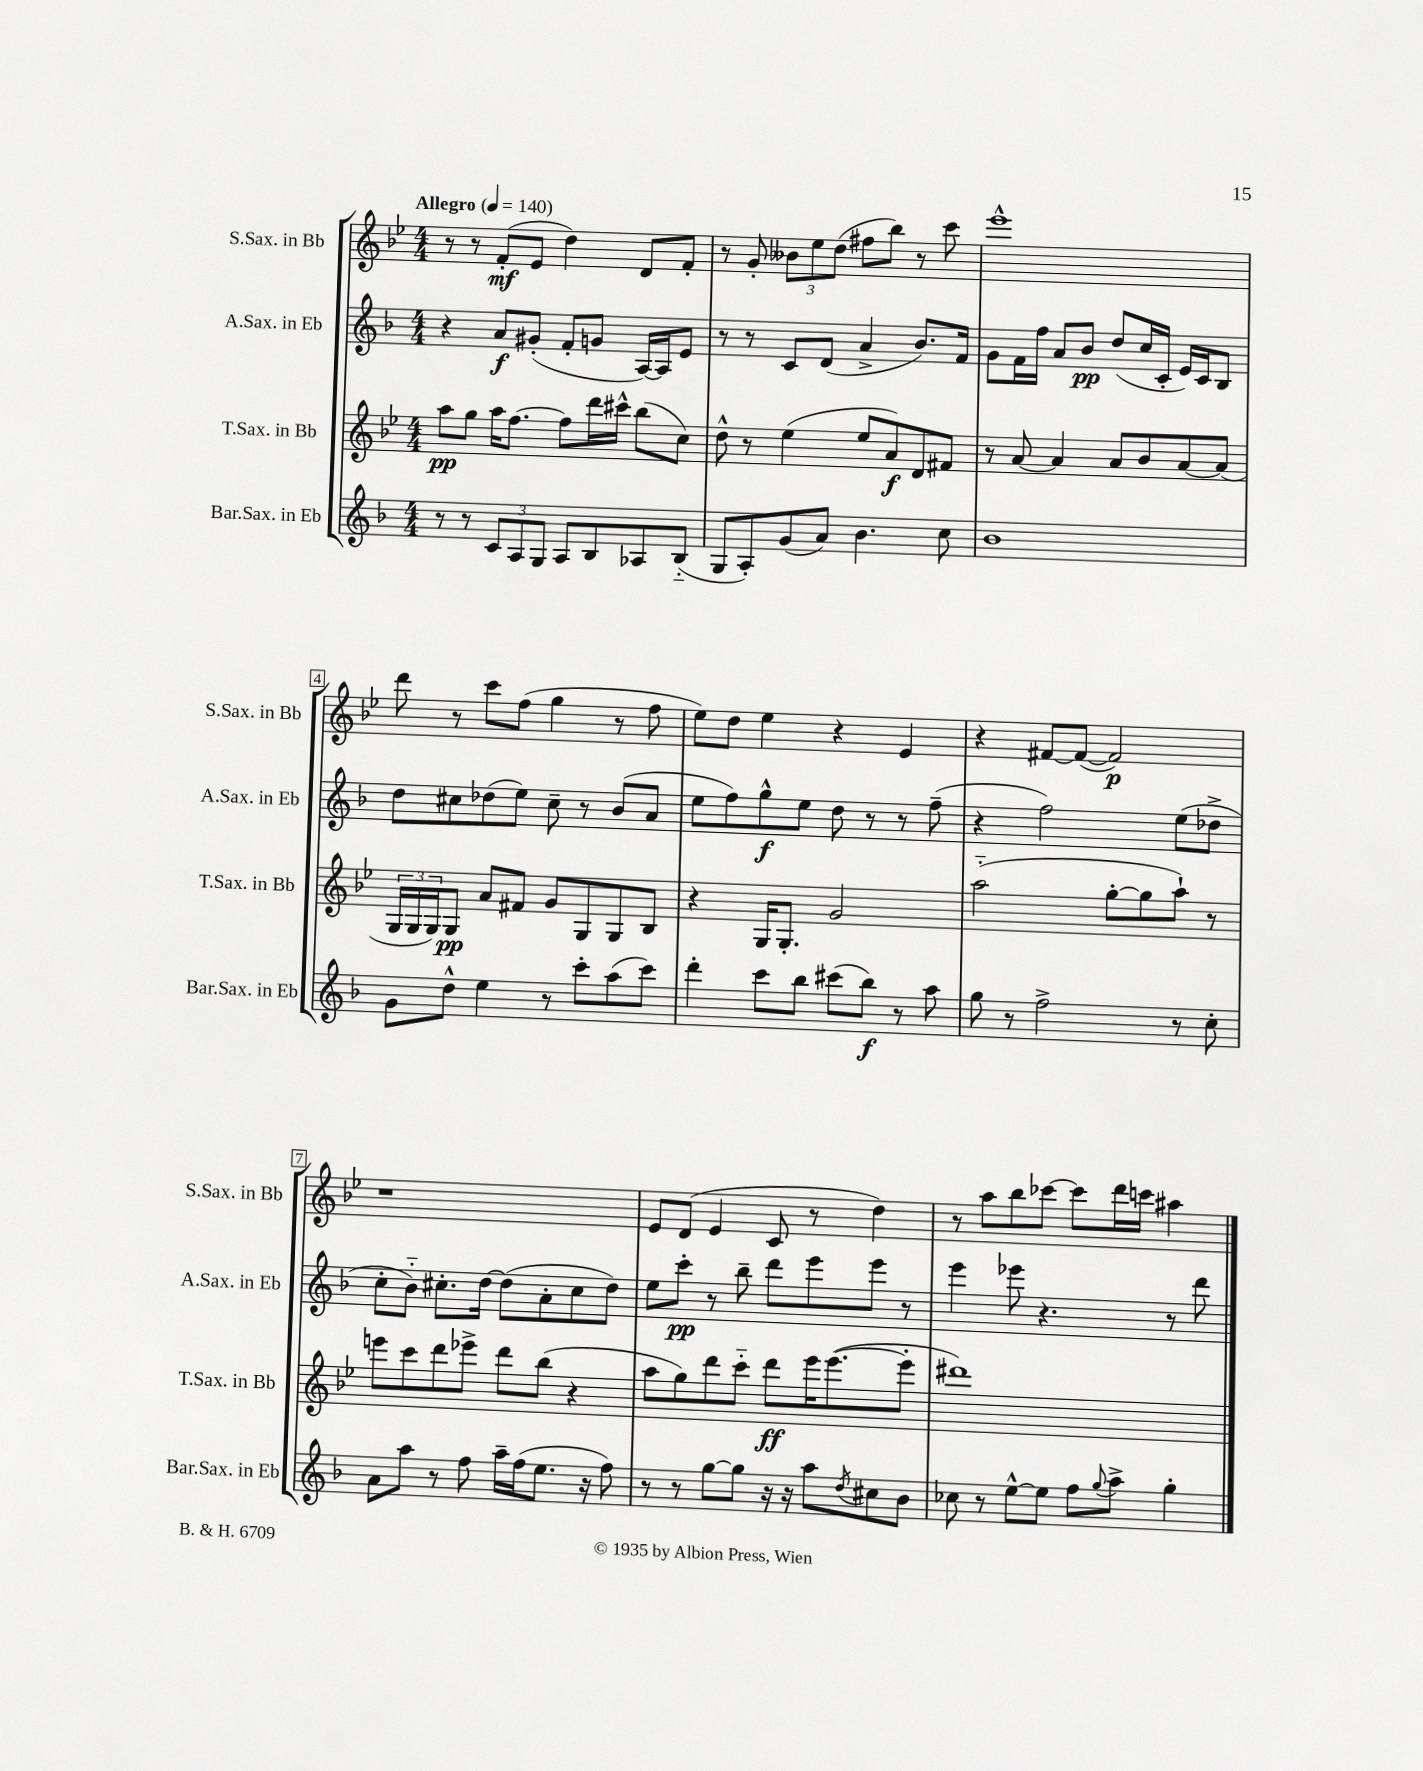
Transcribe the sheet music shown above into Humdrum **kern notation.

**kern	**kern	**kern	**kern
*staff4	*staff3	*staff2	*staff1
*clefG2	*clefG2	*clefG2	*clefG2
*k[b-]	*k[b-e-]	*k[b-]	*k[b-e-]
*M4/4	*M4/4	*M4/4	*M4/4
*MM140	*MM140	*MM140	*MM140
8r	8aa\L	4r	8r
8r	8gg\J	.	8r
12c/L	16aa\LK	8a/L	(8f'/L
.	[8.ff\J	.	.
12A/	.	.	.
.	.	(8g#'/J	8e-/J
12G/J	.	.	.
8A/L	8ff\]L	8f'/L	4dd\)
8B-/	16ddd\L	8g/J	.
.	16ccc#^^\JJ	.	.
8A-/	(8bb-\L	[16A/LL)	8d/L
.	.	16A/]J	.
(8B-'~/J	8cc\J)	8e/J	8f'/J
=	=	=	=
8G/L	8dd^^\	8r	8r
8A'/)	8r	8r	8g'/
(8g/	(4ee-\	8c/L	12b--\L
.	.	.	12ee-\
8a/J)	.	(8d/J	.
.	.	.	(12dd\J
4.b-\	8ee-/L	4a^/	8ff#\L
.	8a/)	.	8bb-\J)
.	8d/	8.b-/L)	8r
8cc\	8f#/J	.	8ccc\
.	.	16f/Jk	.
=	=	=	=
1b-	8r	8g\L	1eee-^^
.	[8a/	16f\L	.
.	.	16ff\JJ	.
.	4a/]	8a/L	.
.	.	8b-/J	.
.	8a/L	(8dd/L	.
.	8b-/	16cc/L	.
.	.	16c'/JJ	.
.	[8a/	16e/LL)	.
.	.	16c/J	.
.	(8a/]J	8B-/J	.
=	=	=	=
8g\L	24G/LL	8dd\L	8ddd\
.	24G/	.	.
.	24G/J)	.	.
8dd^^\J	8G/J	8cc#\	8r
4ee\	8a/L	(8dd-\	8ccc\L
.	8f#/J	8ee\J)	(8ff\J
8r	8g/L	8cc#~\	4gg\
8ccc'\L	8G/	8r	.
(8aa\	8G/	(8b-/L	8r
8ccc\J)	8B-/J	8a/J	8ff\
=	=	=	=
4ddd'\	4r	8ee\L	8ee-\L)
.	.	8ff\)	8dd\J
8ccc\L	16G/LK	8gg^^\	4ee-\
.	8.G'/J	.	.
8bb-\J	.	8ee\J	.
(8ccc#\L	2g/	8dd\	4r
8bb-\J)	.	8r	.
8r	.	8r	4e-/
8aa\	.	(8ff~\	.
=	=	=	=
8gg\	(2aa'~\	4r	4r
8r	.	.	.
2ff^\	.	2ff\)	[8f#/L
.	.	.	(8f#/_J
.	[8gg'\L	.	2f#/])
.	8gg\]	.	.
8r	8aa`\J)	(8ee\L	.
8cc'\	8r	8dd-^\J	.
=	=	=	=
8a\L	8eee\L	8cc'\L	1r
8aa\J	8ccc\	8b-'~\J)	.
8r	8ddd\	8.cc#'\L	.
8ff\	8eee-^\J	.	.
.	.	[16dd\Jk	.
16aa~\LL	8ddd\L	(8dd\]L	.
(16ff\J	.	.	.
8.ee\J	(8bb-\J	8a'\	.
.	4r	8cc#\	.
16r	.	.	.
8ff\)	.	8dd\J)	.
=	=	=	=
8r	8aa\L	8ee\L	8e-/L
8r	8gg\)	8ccc'\J	(8d/J
[8gg\L	8ddd\	8r	4e-/
8gg\]J	8ccc'~\J	8bb-~\	.
16r	8ddd\L	8ddd\L	8c/
16r	.	.	.
8aa\L	16eee-\K	8eee\	8r
.	([8.eee-\	.	.
8qdd/	.	.	.
8cc#\	.	8eee\J	4dd\)
8b-\J	8eee-'\]J	8r	.
=	=	=	=
8cc-\	1ddd#)	4eee\	8r
8r	.	.	8aa\L
[8ee^^\L	.	8eee-\	8bb-\
8ee\]J	.	4.r	[8ccc-\J
8ff\L	.	.	8ccc-\]L
8qqgg/	.	.	.
8aa^\J	.	.	16ddd\L
.	.	.	16ccc\JJ
4gg'\	.	8r	4aa#\
.	.	8ddd\	.
==	==	==	==
*-	*-	*-	*-
